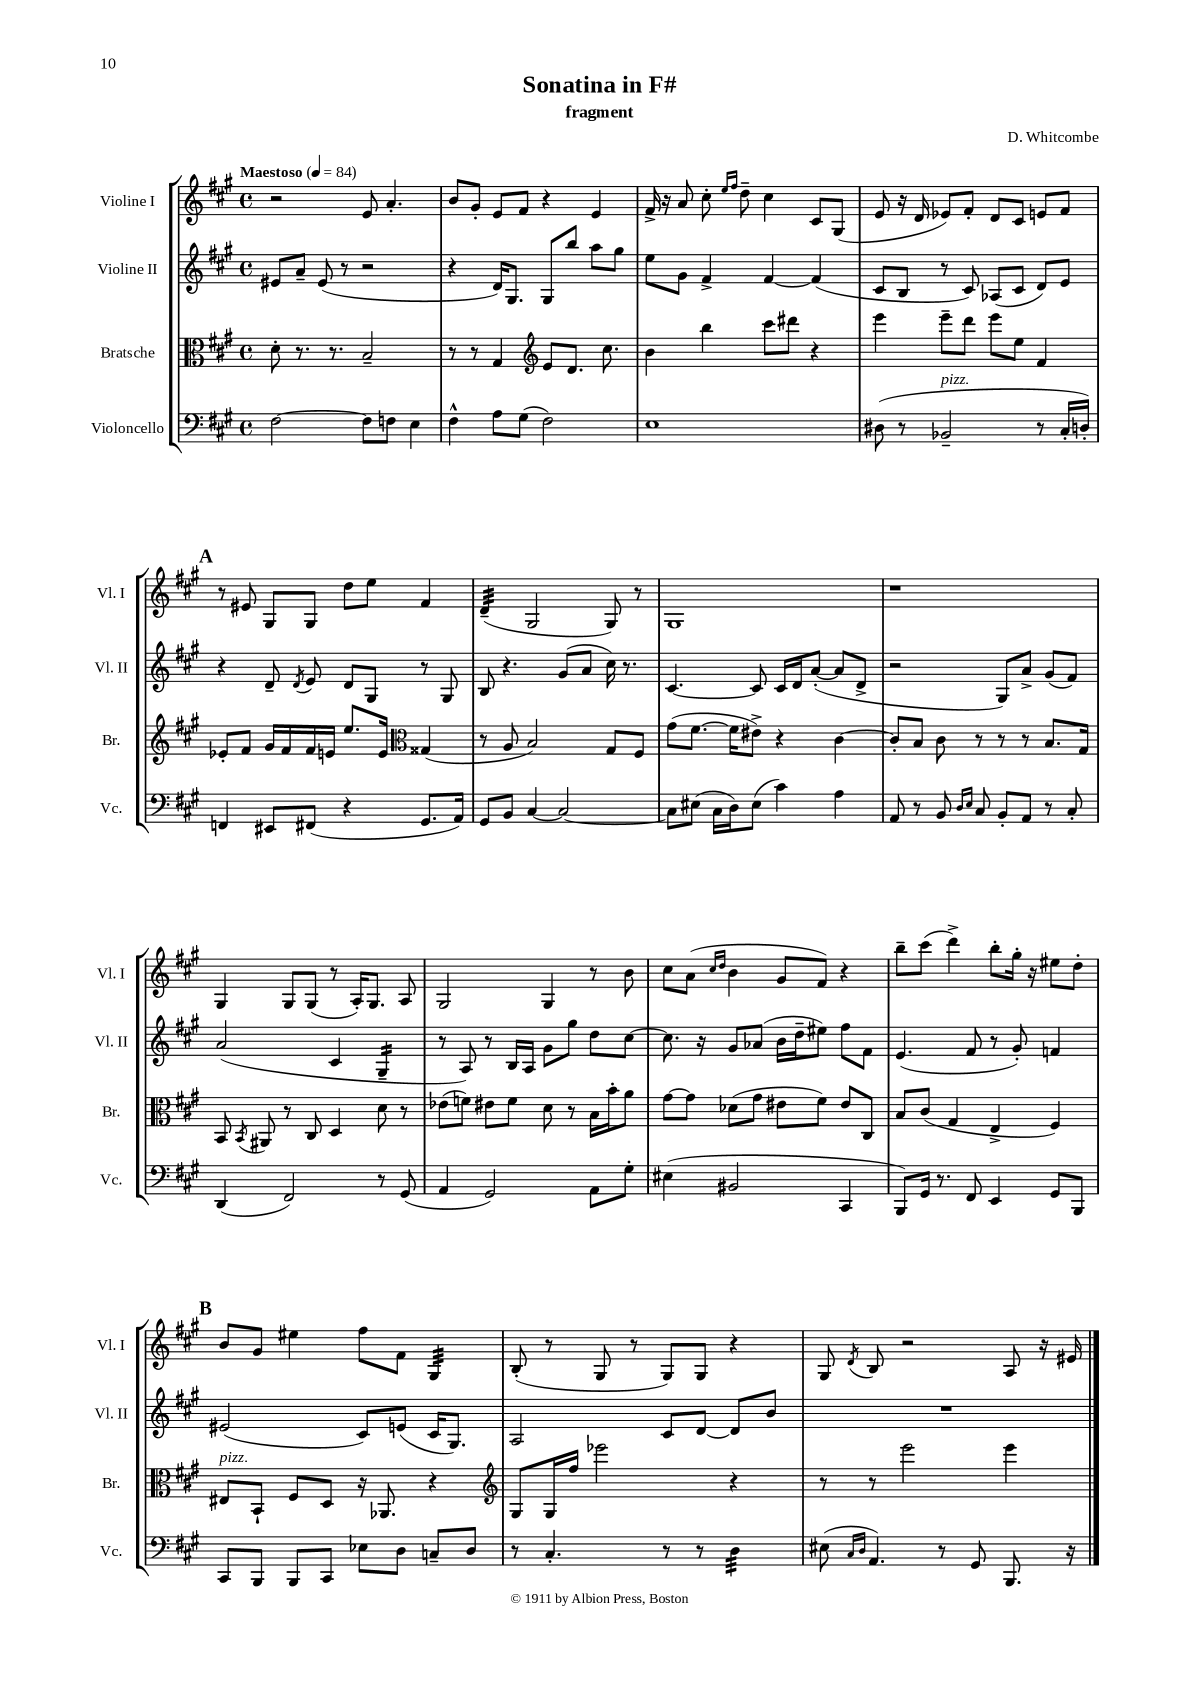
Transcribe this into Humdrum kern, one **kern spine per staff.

**kern	**kern	**kern	**kern
*staff4	*staff3	*staff2	*staff1
*clefF4	*clefC3	*clefG2	*clefG2
*k[f#c#g#]	*k[f#c#g#]	*k[f#c#g#]	*k[f#c#g#]
*M4/4	*M4/4	*M4/4	*M4/4
*met(c)	*met(c)	*met(c)	*met(c)
*MM84	*MM84	*MM84	*MM84
[2F#	8d'	8e#	2r
.	8.r	8a~	.
.	.	(8e#	.
.	8.r	.	.
.	.	8r	.
8F#]	2B~	2r	8e
8F	.	.	4.a'
4E	.	.	.
=	=	=	=
4F#^^	8r	4r	8b
.	8r	.	8g#'
8A	4G#	16d)	8e
.	.	8.G#	.
(8G#	.	.	8f#
*	*clefG2	*	*
2F#)	8e	8G#	4r
.	8.d	8bb	.
.	.	8aa	4e
.	8.cc#	.	.
.	.	8gg#	.
=	=	=	=
1E	4b	8ee	16f#^
.	.	.	16r
.	.	8g#	8a
.	4bb	4f#^	8cc#'
.	.	.	16qqee
.	.	.	16qqff#
.	.	.	8dd~
.	8ccc#	[4f#	4cc#
.	8ddd#	.	.
.	4r	(4f#]	8c#
.	.	.	(8G#
=	=	=	=
(8D#	4eee	8c#	8e
8r	.	8B	16r
.	.	.	16d
2BB-~	8eee~	8r	8e-)
.	8ddd	8c#)	8f#'
.	8eee	(8A-	8d
.	8ee	8c#	8c#
8r	4f#	8d)	8e
16C#'	.	8e	8f#
16D')	.	.	.
=	=	=	=
4FF	8e-'	4r	8r
.	8f#	.	8e#
8EE#	16g#	8d~	8G#
.	16f#	.	.
.	.	8qd	.
(8FF#	16f#	8e	8G#
.	16e	.	.
4r	8.ee	8d	8dd
.	.	8G#	8ee
.	16e	.	.
*	*clefC3	*	*
8.GG#	(4G##	8r	4f#
.	.	8G#	.
16AA)	.	.	.
=	=	=	=
8GG#	8r	8B	(4d~
8BB	8A	4.r	.
[4C#	2B)	.	2G#
2C#_	.	(8g#	.
.	.	8a	.
.	8G#	16cc#)	8G#)
.	.	8.r	.
.	8F#	.	8r
=	=	=	=
8C#]	(8g#	[4.c#	1G#
(8E#	[8.f#	.	.
16C#	.	.	.
16D)	16f#]	.	.
(8E#	8e#^)	8c#]	.
4c#)	4r	16c#	.
.	.	16d	.
.	.	([8a'	.
4A	[4c#	8a]	.
.	.	8d^	.
=	=	=	=
8AA	8c#']	2r	1r
8r	8B	.	.
8BB	8c#	.	.
16qqD	.	.	.
16qqE	.	.	.
8C#	8r	.	.
8BB'	8r	8G#)	.
8AA	8r	8a^	.
8r	8.B	(8g#	.
8C#'	.	8f#)	.
.	16G#	.	.
=	=	=	=
(4DD	8BB	(2a	4G#
.	8qBB	.	.
.	8AA#	.	.
2FF#)	8r	.	8G#
.	8C#	.	(8G#
.	4D	4c#	8r
.	.	.	16A')
.	.	.	8.G#
8r	8d	4G#~	.
(8GG#	8r	.	8A
=	=	=	=
4AA	(8e-	8r	2G#
.	8f)	8A)	.
2GG#)	8e#	8r	.
.	8f	16B	.
.	.	16A	.
.	8d	8g#	4G#
.	8r	8gg#	.
8AA	16B	8dd	8r
.	16b'	.	.
8G#'	8a	[8cc#	8b
=	=	=	=
(4E#	[8g#	8.cc#]	8cc#
.	8g#]	.	(8a
.	.	16r	.
.	.	.	16qqcc#
.	.	.	16qqdd
2BB#	(8d-	8g#	4b
.	8g#	(8a-	.
.	8e#	16b	8g#
.	.	16dd~	.
.	8f#)	8ee#)	8f#)
4CC#	8e#	8ff#	4r
.	8C#	8f#	.
=	=	=	=
8BBB)	8B	(4.e	8bb~
16GG#	(8c#	.	(8ccc#
8.r	.	.	.
.	4G#	.	4ddd^)
8FF#	.	8f#	.
4EE	4E^	8r	8bb'
.	.	8g#')	16gg#'
.	.	.	16r
8GG#	4F#)	4f	8ee#
8BBB	.	.	8dd'
=	=	=	=
8CC#	8E#	(2e#	8b
8BBB	8BB`	.	8g#
8BBB	8F#	.	4ee#
8CC#	8D	.	.
8E-	16r	8c#)	8ff#
.	8.AA-	.	.
8D	.	(8e	8f#
8C~	4r	16c#	4G#
.	.	8.G#)	.
8D	.	.	.
=	=	=	=
*	*clefG2	*	*
8r	8G#	2A	(8B'
4.C#'	16G#	.	8r
.	16ff#	.	.
.	2eee-	.	8G#
.	.	.	8r
8r	.	8c#	8G#)
8r	.	[8d	8G#
4D	4r	8d]	4r
.	.	8b	.
=	=	=	=
(8E#	8r	1r	8G#
16qqC#	.	.	.
16qqD	.	.	8qd
4.AA)	8r	.	8B
.	2eee	.	2r
8r	.	.	.
8GG#	.	.	.
8.BBB	4eee	.	8A
.	.	.	16r
16r	.	.	16e#
==	==	==	==
*-	*-	*-	*-
